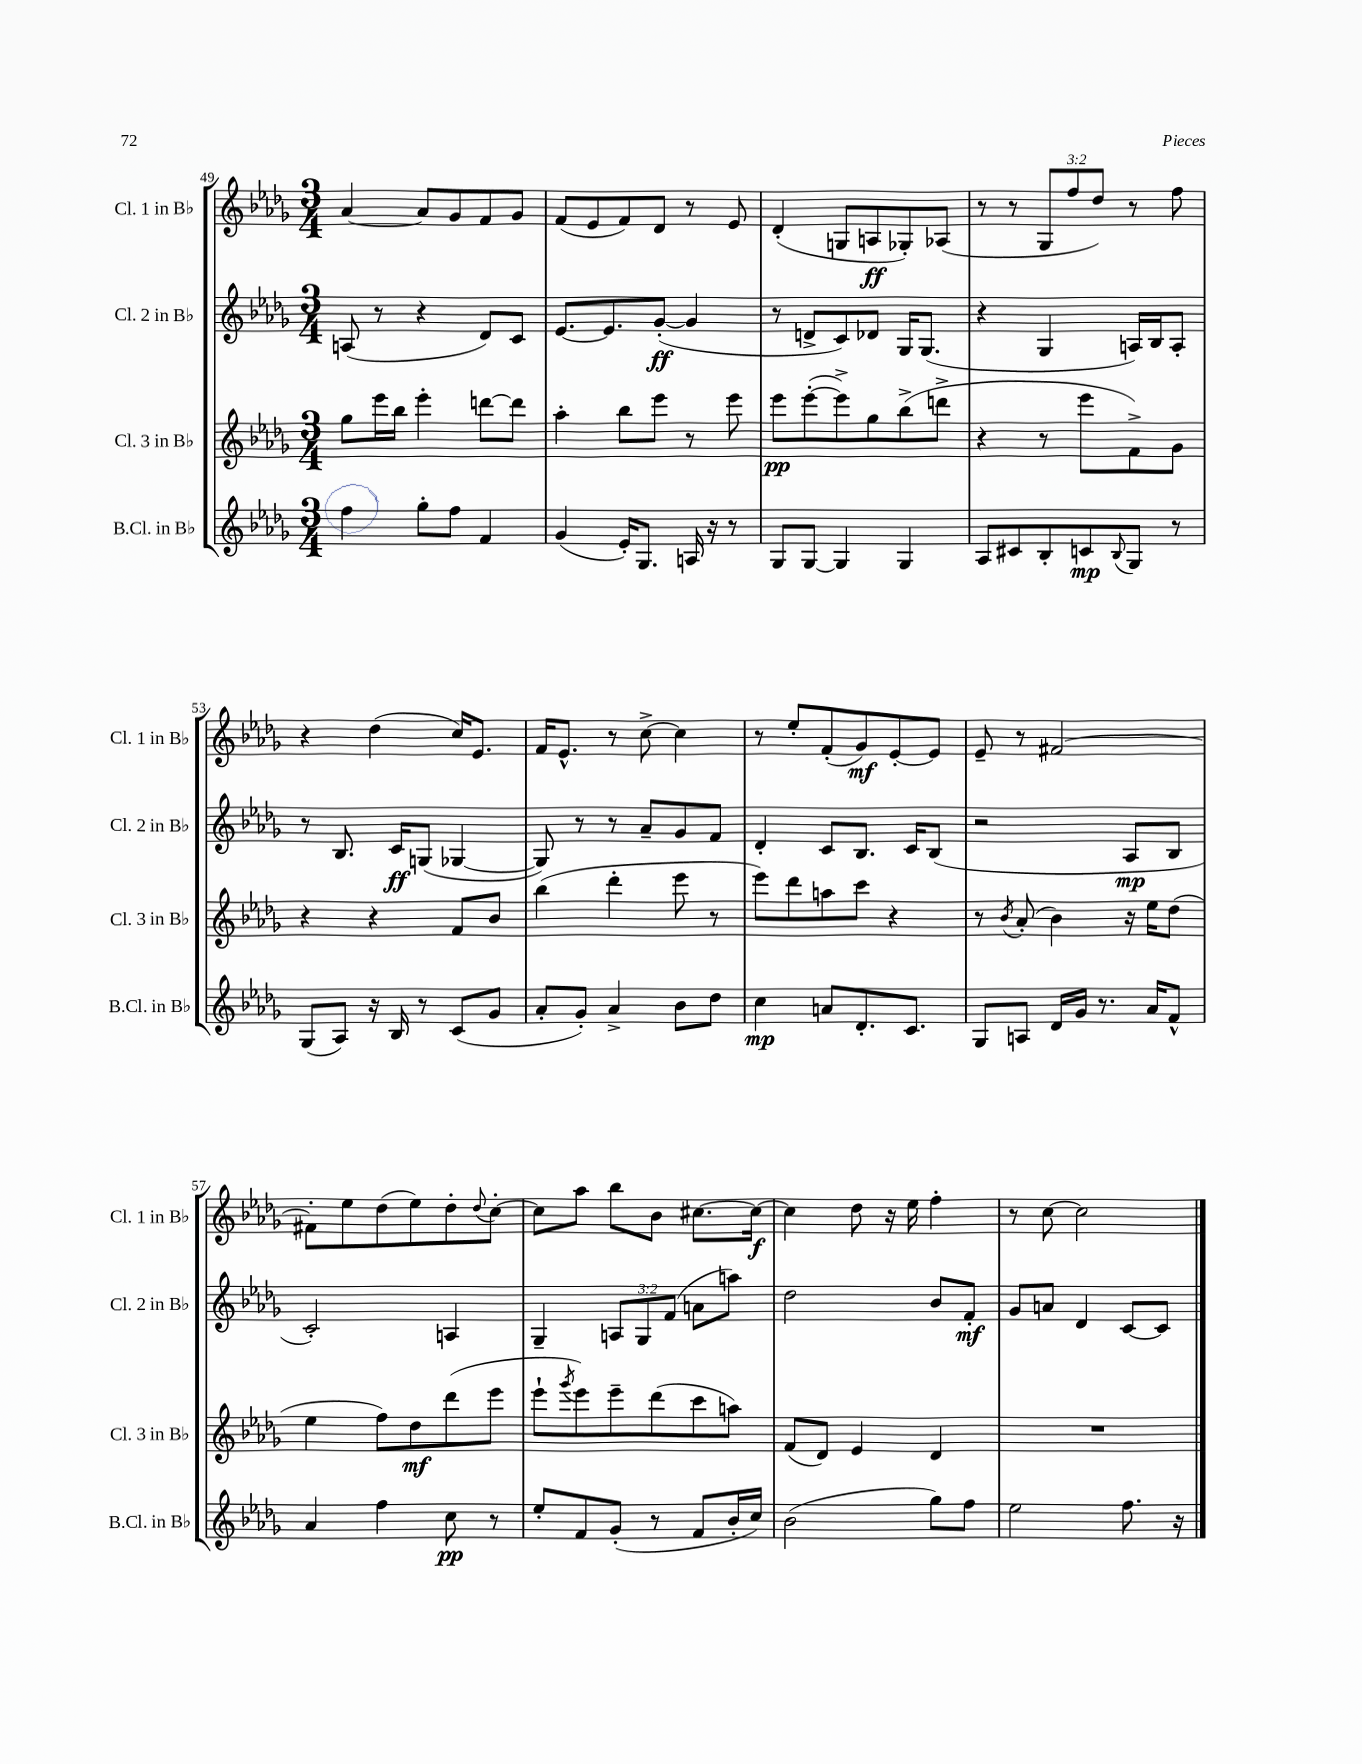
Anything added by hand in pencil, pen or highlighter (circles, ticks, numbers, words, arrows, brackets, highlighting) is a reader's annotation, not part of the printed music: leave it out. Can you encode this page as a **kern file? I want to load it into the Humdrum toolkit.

**kern	**dynam	**kern	**dynam	**kern	**dynam	**kern	**dynam
*part4	*part4	*part3	*part3	*part2	*part2	*part1	*part1
*staff4	*staff4	*staff3	*staff3	*staff2	*staff2	*staff1	*staff1
*I"B.Cl. in B♭	*	*I"Cl. 3 in B♭	*	*I"Cl. 2 in B♭	*	*I"Cl. 1 in B♭	*
*I'B.Cl. in B♭	*	*I'Cl. 3 in B♭	*	*I'Cl. 2 in B♭	*	*I'Cl. 1 in B♭	*
*clefG2	*	*clefG2	*	*clefG2	*	*clefG2	*
*k[b-e-a-d-g-]	*	*k[b-e-a-d-g-]	*	*k[b-e-a-d-g-]	*	*k[b-e-a-d-g-]	*
*M3/4	*	*M3/4	*	*M3/4	*	*M3/4	*
=49	=49	=49	=49	=49	=49	=49	=49
4ff\	.	8gg-\L	.	(8An/	.	[4a-/	.
.	.	16eee-\L	.	8r	.	.	.
.	.	16bb-\JJ	.	.	.	.	.
8gg-'\L	.	4eee-'\	.	4r	.	8a-/L]	.
8ff\J	.	.	.	.	.	8g-/	.
4f/	.	[8dddn\L	.	8d-/L)	.	8f/	.
.	.	8ddd\J]	.	8c/J	.	8g-/J	.
=50	=50	=50	=50	=50	=50	=50	=50
(4g-/	.	4aa-'\	.	[8.e-/L	.	(8f/L	.
.	.	.	.	.	.	8e-/	.
.	.	.	.	8.e-/]	.	.	.
16e-'/KL)	.	8bb-\L	.	.	.	8f/)	.
8.G-/J	.	.	.	.	.	.	.
.	.	8eee-\J	.	([8g-'/J	ff	8d-/J	.
16An/	.	8r	.	4g-/]	.	8r	.
16r	.	.	.	.	.	.	.
8r	.	8eee-\	.	.	.	8e-/	.
=51	=51	=51	=51	=51	=51	=51	=51
8G-/L	.	8eee-\L	pp	8r	.	(4d-'/	.
[8G-/J	.	([8eee-'\	.	8dn^/L	.	.	.
4G-/]	.	8eee-^\])	.	8c/)	.	8Gn/L	.
.	.	8gg-\	.	8d-X/J	.	8An/	ff
4G-/	.	(8bb-^\	.	16G-/KL	.	8G-X'/)	.
.	.	.	.	(8.G-/J	.	.	.
.	.	8dddn^\J	.	.	.	(8A-X/J	.
=52	=52	=52	=52	=52	=52	=52	=52
8A-/L	.	4r	.	4r	.	8r	.
8c#X/	.	.	.	.	.	8r	.
8B-'/	.	8r	.	4G-/	.	12G-/L	.
.	.	.	.	.	.	12ff/	.
8cn/	mp	8eee-\L	.	.	.	.	.
.	.	.	.	.	.	12dd-/J)	.
8qqB-/	.	.	.	.	.	.	.
8G-/J	.	8f^\)	.	16An/LL)	.	8r	.
.	.	.	.	16B-/J	.	.	.
8r	.	8g-\J	.	8A'/J	.	8ff\	.
!!LO:LB:g=z
=53	=53	=53	=53	=53	=53	=53	=53
(8G-/L	.	4r	.	8r	.	4r	.
8A-/J)	.	.	.	8.B-/	.	.	.
16r	.	4r	.	.	.	(4dd-\	.
16B-/	.	.	.	16c/KL	ff	.	.
8r	.	.	.	(8Gn/J	.	.	.
(8c/L	.	8f/L	.	[4G-X/	.	16cc/KL)	.
.	.	.	.	.	.	8.e-/J	.
8g-/J	.	8b-/J	.	.	.	.	.
=54	=54	=54	=54	=54	=54	=54	=54
8a-'/L	.	(4bb-\	.	8G-/])	.	16f/KL	.
.	.	.	.	.	.	8.e-^^/J	.
8g-'/J)	.	.	.	8r	.	.	.
4a-^/	.	4ddd-'\	.	8r	.	8r	.
.	.	.	.	8a-~/L	.	[8cc^\	.
8b-\L	.	8eee-\	.	8g-/	.	4cc\]	.
8dd-\J	.	8r	.	8f/J	.	.	.
=55	=55	=55	=55	=55	=55	=55	=55
4cc\	mp	8eee-\L)	.	4d-'/	.	8r	.
.	.	8ddd-\	.	.	.	8ee-'/L	.
8an/L	.	8aan\	.	8c/L	.	(8f'/	.
8.d-'/	.	8ccc\J	.	8.B-/J	.	8g-/)	mf
.	.	4r	.	.	.	[8e-'/	.
8.c/J	.	.	.	16c/KL	.	.	.
.	.	.	.	(8B-/J	.	8e-/J]	.
=56	=56	=56	=56	=56	=56	=56	=56
8G-/L	.	8r	.	2r	.	8e-~/	.
.	.	8qb-/	.	.	.	.	.
8An/J	.	(8a-'/	.	.	.	8r	.
16d-/LL	.	4b-\)	.	.	.	[2f#X/	.
16g-/JJ	.	.	.	.	.	.	.
8.r	.	.	.	.	.	.	.
.	.	16r	.	8A-/L	mp	.	.
16a-/KL	.	16ee-\KL	.	.	.	.	.
8f^^/J	.	(8dd-\J	.	8B-/J	.	.	.
!!LO:LB:g=z
=57	=57	=57	=57	=57	=57	=57	=57
4a-/	.	4ee-\	.	2c'/)	.	8f#X'\L]	.
.	.	.	.	.	.	8ee-\	.
4ff\	.	8ff\L)	.	.	.	(8dd-\	.
.	.	8dd-\	mf	.	.	8ee-\)	.
8cc\	pp	(8ddd-\	.	4An/	.	8dd-'\	.
.	.	.	.	.	.	8qqdd-/	.
8r	.	8eee-\J	.	.	.	[8cc'\J	.
=58	=58	=58	=58	=58	=58	=58	=58
8ee-'/L	.	8eee-`\L	.	4G-~/	.	8cc\L]	.
.	.	8qggg-/	.	.	.	.	.
8f/	.	8eee-\)	.	.	.	8aa-\J	.
(8g-'/J	.	8eee-~\	.	12An/L	.	8bb-\L	.
.	.	.	.	12G-/	.	.	.
8r	.	(8ddd-\	.	.	.	8b-\J	.
.	.	.	.	(12f/J	.	.	.
8f/L	.	8ccc\	.	8an\L	.	[8.cc#X\L	.
16b-'/L	.	8aan\J)	.	8aan\J)	.	.	.
16cc/JJ)	.	.	.	.	.	16cc#\Jk_	f
=59	=59	=59	=59	=59	=59	=59	=59
(2b-\	.	(8f/L	.	2dd-\	.	4cc#\]	.
.	.	8d-/J)	.	.	.	.	.
.	.	4e-/	.	.	.	8dd-\	.
.	.	.	.	.	.	16r	.
.	.	.	.	.	.	16ee-\	.
8gg-\L)	.	4d-/	.	8b-/L	.	4ff'\	.
8ff\J	.	.	.	8f'/J	mf	.	.
=60	=60	=60	=60	=60	=60	=60	=60
2ee-\	.	2.r	.	8g-/L	.	8r	.
.	.	.	.	8an/J	.	[8cc\	.
.	.	.	.	4d-/	.	2cc\]	.
8.ff\	.	.	.	[8c/L	.	.	.
.	.	.	.	8c/J]	.	.	.
16r	.	.	.	.	.	.	.
==	==	==	==	==	==	==	==
*-	*-	*-	*-	*-	*-	*-	*-
